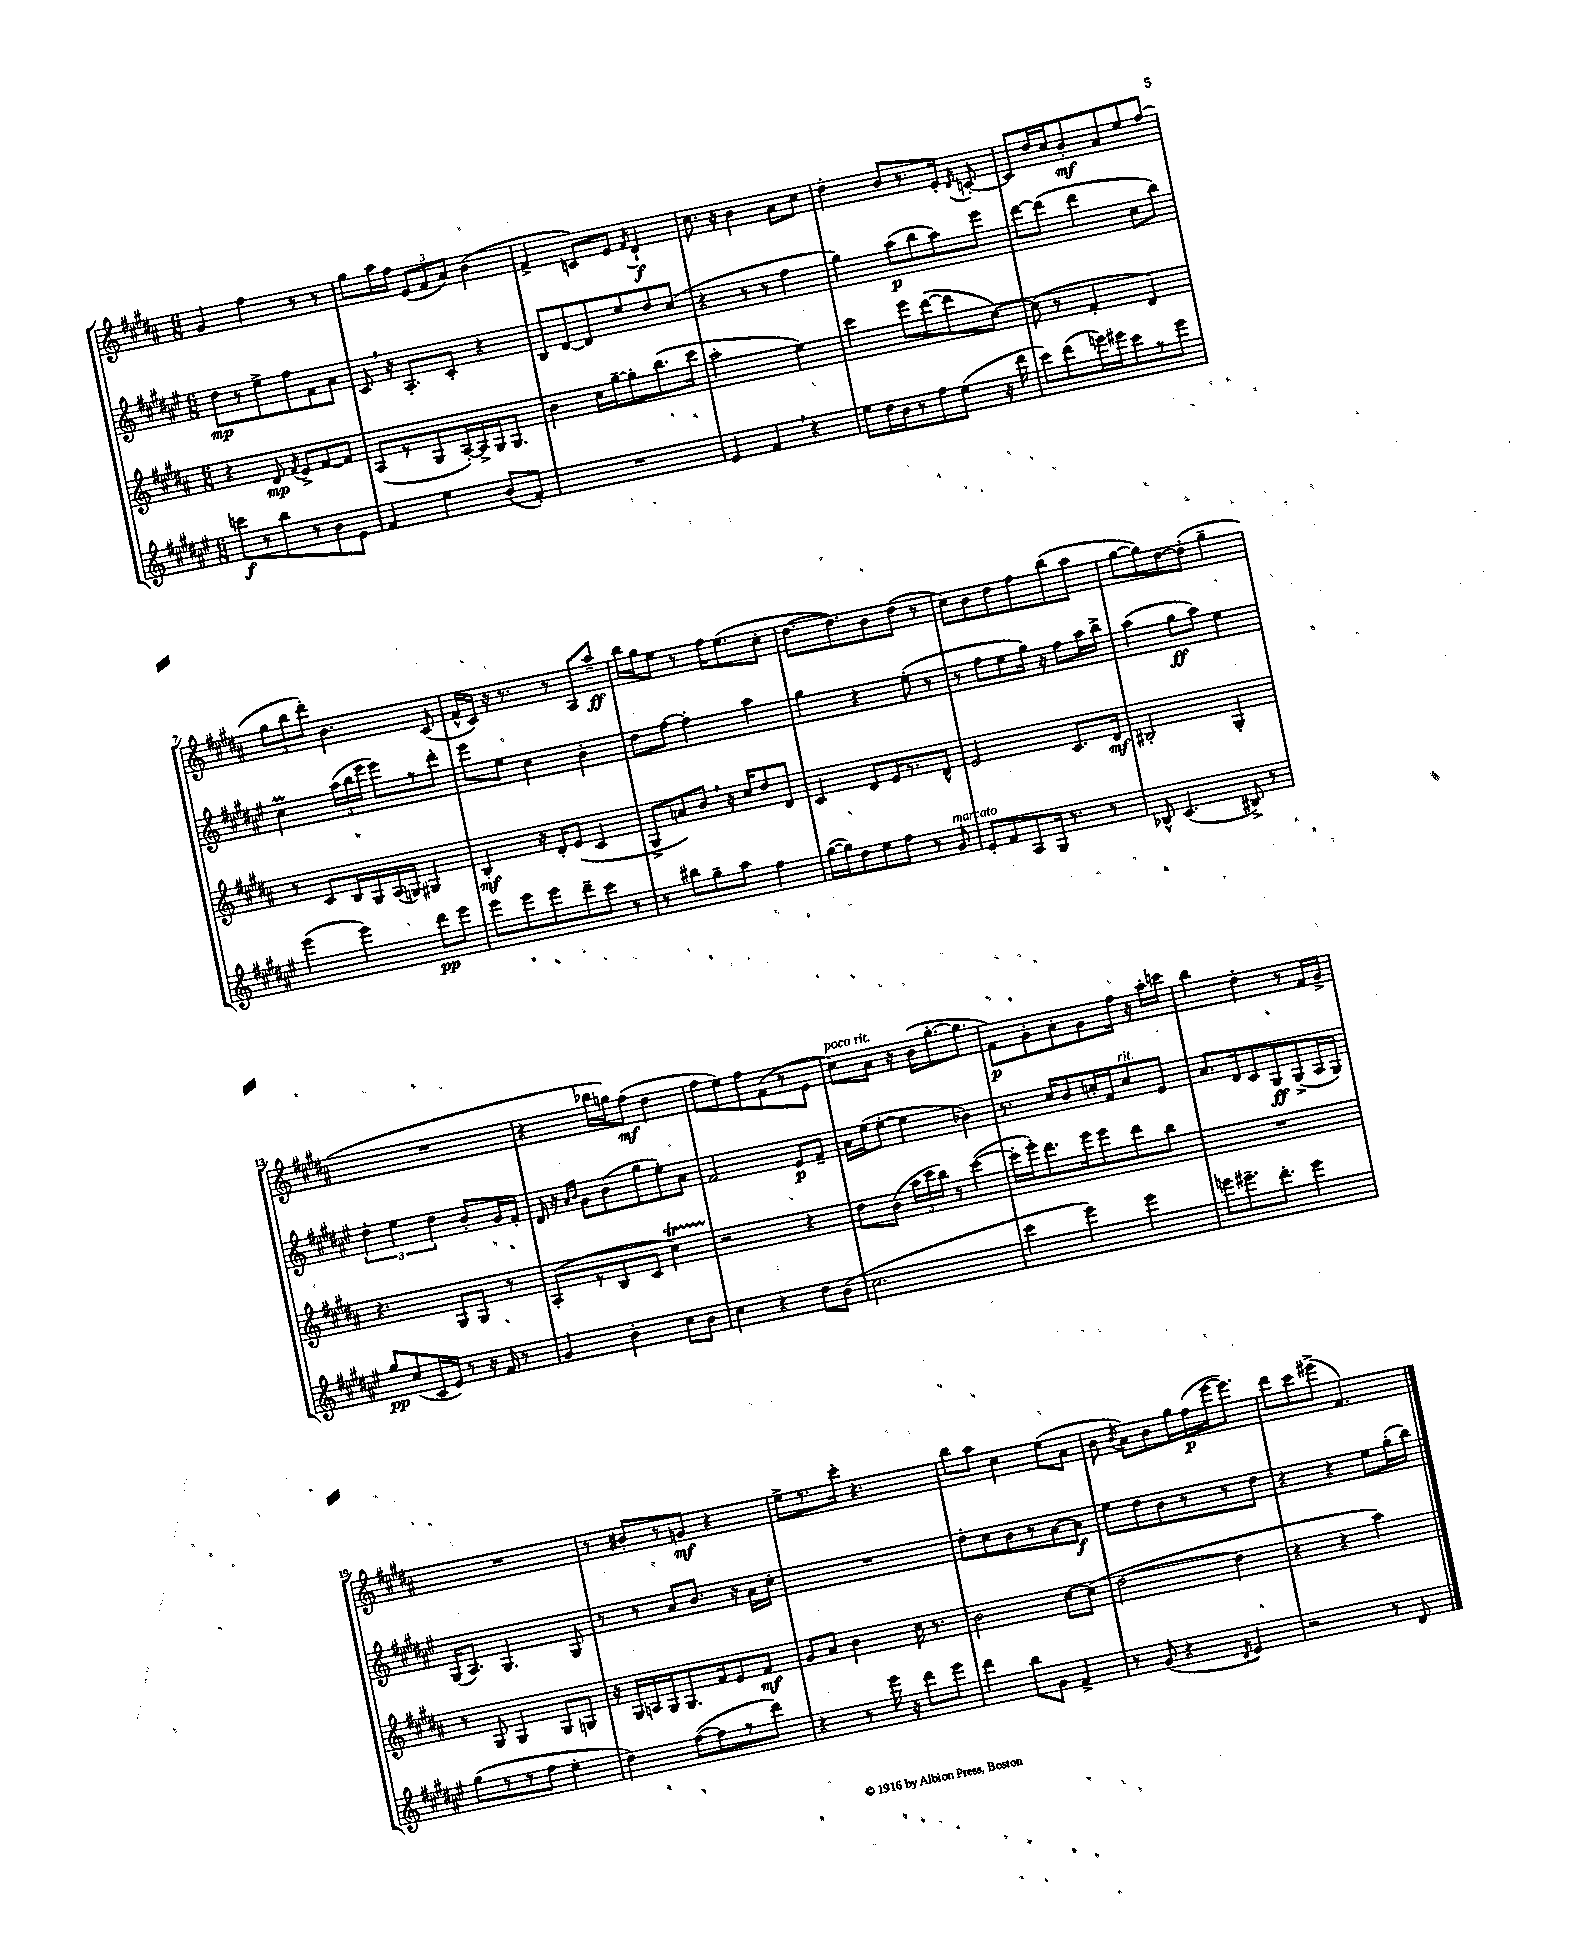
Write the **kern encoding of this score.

**kern	**dynam	**kern	**dynam	**kern	**dynam	**kern	**dynam
*part4	*part4	*part3	*part3	*part2	*part2	*part1	*part1
*staff4	*staff4	*staff3	*staff3	*staff2	*staff2	*staff1	*staff1
*clefG2	*	*clefG2	*	*clefG2	*	*clefG2	*
*k[f#c#g#d#a#e#]	*	*k[f#c#g#d#a#]	*	*k[f#c#g#d#a#e#]	*	*k[f#c#g#d#a#]	*
*M6/8	*	*M6/8	*	*M6/8	*	*M6/8	*
=1	=1	=1	=1	=1	=1	=1	=1
8cccn\L	f	4r	.	8dd#\L	mp	4g#/	.
8r	.	.	.	8r	.	.	.
8bb\	.	8d#/	mp	8ee#^\	.	4ff#\	.
.	.	8qf#/	.	.	.	.	.
8r	.	8e^/L	.	8ff#\	.	.	.
8b\	.	[8f#/	.	8f#\	.	8r	.
8e#\J	.	8f#/J]	.	8a#\J	.	8r	.
=2	=2	=2	=2	=2	=2	=2	=2
4f#/	.	(8A#/L	.	8c#,/	.	8gg#\L	.
.	.	8r	.	16r	.	16aa#\L	.
.	.	.	.	8.A#'/L	.	16ff#\JJ	.
4ee#\	.	8G#/	.	.	.	(12e/L	.
.	.	.	.	.	.	12f#/	.
.	.	[16A#'/L)	.	8c#'/J	.	.	.
.	.	.	.	.	.	12a#/J)	.
.	.	16A#^/]	.	.	.	.	.
(8b/L	.	16G#/J	.	4r	.	(4b\	.
.	.	8.G#/J	.	.	.	.	.
8f#'/J)	.	.	.	.	.	.	.
=3	=3	=3	=3	=3	=3	=3	=3
2.r	.	4b\	.	8B/L	.	4f#^/	.
.	.	.	.	[8d#/	.	.	.
.	.	16cc#\LL	.	8d#/]	.	8cn/L)	.
.	.	[16gg#~\J	.	.	.	.	.
.	.	8gg#'\]	.	8ee#/	.	8e/J	.
.	.	.	.	.	.	8qf#/	.
.	.	(8.bb\	.	8dd#/	.	4d#`/	f
.	.	.	.	(8cc#/J	.	.	.
.	.	16ccc#\Jk	.	.	.	.	.
=4	=4	=4	=4	=4	=4	=4	=4
4e#/	.	2aa#'\	.	4r	.	8.cc#\	.
.	.	.	.	.	.	16r	.
4f#,/	.	.	.	8r	.	4b\	.
.	.	.	.	8r	.	.	.
4r	.	4ee\)	.	4ff#\	.	8a#\L	.
.	.	.	.	.	.	8cc#\J	.
=5	=5	=5	=5	=5	=5	=5	=5
8ee#\L	.	4ccc#\	.	4gg#\)	.	4dd#'\	.
16dd#\L	.	.	.	.	.	.	.
16b\J	.	.	.	.	.	.	.
8r	.	8eee\L	.	(8aa#\L	p	8b/L	.
8ff#\	.	([8ddd#\	.	8bb\	.	8.r	.
(8ee#\J	.	8ddd#\]	.	8aa#\)	.	.	.
.	.	.	.	.	.	16e'/Jk	.
.	.	.	.	.	.	8qd#/	.
16r	.	[8cc#\J)	.	8eee#\J	.	[8cn'/	.
16ddd#\	.	.	.	.	.	.	.
=6	=6	=6	=6	=6	=6	=6	=6
8ccc#\L)	.	(8cc#\]	.	[8ddd#\L	.	8c/L]	.
(8ddd#\	.	8r	.	(8ddd#\J]	.	16dd#/L	.
.	.	.	.	.	.	16cc#/J	.
16eeen\L)	.	4f#'/	.	4ddd#\	.	8b'/	mf
16eee#X\J	.	.	.	.	.	.	.
8ccc#\	.	.	.	.	.	8a#/	.
8r	.	4d#/)	.	8cc#\L	.	8ee/	.
8eee#\J	.	.	.	8bb\J)	.	(8ff#/J	.
!!LO:LB:g=z
=7	=7	=7	=7	=7	=7	=7	=7
(4eee#\	.	8r	.	4cc#M\	.	12gg#\L	.
.	.	.	.	.	.	12bb\	.
.	.	8c#/L	.	.	.	.	.
.	.	.	.	.	.	12ddd#'\J)	.
4eee#\)	.	16B/L	.	(24aa#\LL	.	4.b\	.
.	.	.	.	24bb\	.	.	.
.	.	16G#/	.	.	.	.	.
.	.	.	.	24eee#\JJ	.	.	.
.	.	(16A#/	.	8eee#\L)	.	.	.
.	.	16Gn/JJ)	.	.	.	.	.
8ddd#\L	pp	4G#X/	.	8r	.	.	.
8eee#\J	.	.	.	8ddd#'\J	.	(8c#/	.
=8	=8	=8	=8	=8	=8	=8	=8
8eee#\L	.	4B'/	mf	8eee#\L	.	16f#^^/LL	.
.	.	.	.	.	.	16c#/JJ)	.
8eee#\	.	.	.	8ee#\J	.	16r	.
.	.	.	.	.	.	8.r	.
8eee#\	.	16r	.	4cc#\	.	.	.
.	.	16d#'/KL	.	.	.	.	.
8ddd#~\	.	(8e/J	.	.	.	8r	.
8ccc#\J	.	4c#/	.	4b'\	.	8A#/L	.
8r	.	.	.	.	.	8aa#~/J	ff
=9	=9	=9	=9	=9	=9	=9	=9
8r	.	8G#^/L	.	8dd#\L	.	16bb\LL	.
.	.	.	.	.	.	16gg#\J	.
8bb#X\L	.	8an/)	.	[8ff#\J	.	8ee\J	.
8gg#~\	.	8b,/J	.	4ff#'\]	.	8r	.
8aa#\J	.	16r	.	.	.	16ff#\KL	.
.	.	16cc#/KL	.	.	.	(8.ee\	.
4ff#\	.	8dd#/	.	4aa#\	.	.	.
.	.	8d#/J	.	.	.	8cc#'\J	.
=10	=10	=10	=10	=10	=10	=10	=10
([16gg#\LL	.	4c#/	.	4gg#\	.	[8.dd#\L	.
16gg#\J])	.	.	.	.	.	.	.
8dd#\	.	.	.	.	.	.	.
.	.	.	.	.	.	8.dd#\])	.
8ee#\	.	8d#/L	.	4r	.	.	.
8ff#\J	.	16e/K	.	.	.	8b\	.
.	.	8.r	.	.	.	.	.
8r	.	.	.	(8ee#'\	.	(8dd#\J	.
!LO:TX:a:i:t=marcato	!	!	!	!	!	!	!
8g#/	.	8d#^^/J	.	8r	.	8r	.
=11	=11	=11	=11	=11	=11	=11	=11
8e#'/L	.	2e/	.	8r	.	8cc#\L)	.
8f#/	.	.	.	8ff#\L	.	8b\	.
8A#/	.	.	.	8ee#\	.	8dd#\	.
16G#/Jk	.	.	.	16gg#\Jk)	.	8ff#\	.
8.r	.	.	.	16r	.	.	.
.	.	8.c#/L	.	8ff#\L	.	(8bb\	.
8r	.	.	.	16aa#\L	.	8aa#\J	.
.	.	16d#/Jk	mf	16bb^\JJ	.	.	.
=12	=12	=12	=12	=12	=12	=12	=12
8B-X^^/	.	2B#X'/	.	(4aa#\	.	[8gg#\L	.
(4.c#/	.	.	.	.	.	8gg#\])	.
.	.	.	.	8gg#\L	ff	[8dd#\	.
.	.	.	.	8aa#\J)	.	(8dd#'\J]	.
8B#X^/)	.	4G#'/	.	4ee#\	.	4gg#~\	.
8r	.	.	.	.	.	.	.
!!LO:LB:g=z
=13	=13	=13	=13	=13	=13	=13	=13
8gg#/L	pp	4.r	.	6dd#'\	.	2.r	.
(8cc#/	.	.	.	.	.	.	.
.	.	.	.	6ee#\	.	.	.
16c#/L	.	.	.	.	.	.	.
16e#/JJ)	.	.	.	.	.	.	.
.	.	.	.	6dd#\	.	.	.
8r	.	8G#/L	.	.	.	.	.
16r	.	8G#/J	.	8b'/L	.	.	.
16f#/	.	.	.	.	.	.	.
8r	.	8r	.	16g#/L	.	.	.
.	.	.	.	16f#'/JJ	.	.	.
=14	=14	=14	=14	=14	=14	=14	=14
4g#/	.	(8A#'/L	.	16d#/	.	4r	.
.	.	.	.	16r	.	.	.
.	.	.	.	16qqa#/LL	.	.	.
.	.	.	.	16qqb/JJ	.	.	.
.	.	8r	.	8g#\L	.	.	.
4b'\	.	8B/	.	(8b\	.	16bb-X\LL	.
.	.	.	.	.	.	16ggn\J)	.
.	.	8c#/J	.	8gg#\	.	(8ff#\J	mf
8cc#\L	.	4cc#T\)	.	8ee#'\)	.	4dd#\	.
8b\J	.	.	.	8a#\J	.	.	.
=15	=15	=15	=15	=15	=15	=15	=15
4cc#\	.	2r	.	2f#/	.	8ff#\L	.
.	.	.	.	.	.	8ee\)	.
4r	.	.	.	.	.	8ff#\	.
.	.	.	.	.	.	(8f#\	.
8dd#\L	.	4r	.	8e#/L	p	8r	.
(8b\J	.	.	.	8f#~/J	.	8e\J	.
=16	=16	=16	=16	=16	=16	=16	=16
!	!	!	!	!	!	!LO:TX:a:i:t=poco rit.	!
2.cc#\	.	8dd#\L	.	16a#\LL	.	8cc#\L)	.
.	.	.	.	(16ee#\J	.	.	.
.	.	(8b\J	.	[8ee#'\J	.	8a#\J	.
.	.	24aa#\LL	.	4ee#\]	.	16r	.
.	.	24ccc#\	.	.	.	.	.
.	.	.	.	.	.	(16b\KL	.
.	.	24bb\JJ)	.	.	.	.	.
.	.	8r	.	.	.	[8.gg#'\	.
.	.	([4ccc#\	.	4b-X\)	.	.	.
.	.	.	.	.	.	8.gg#\J]	.
=17	=17	=17	=17	=17	=17	=17	=17
4ccc#\	.	16ccc#'\LL]	.	8.r	.	8f#\L)	p
.	.	16eee'\J)	.	.	.	.	.
.	.	8.ddd#\	.	.	.	8g#'\	.
.	.	.	.	16cc#/KL	.	.	.
4eee#\)	.	.	.	8b/	.	8a#'\	.
.	.	16eee\k	.	.	.	.	.
.	.	8eee\	.	16ccn'/L	.	8g#\	.
.	.	.	.	16f#/J	.	.	.
!	!	!	!	!LO:TX:a:i:t=rit.	!	!	!
4eee#\	.	8ddd#\	.	8cc/	.	16ff#\Jk	.
.	.	.	.	.	.	16r	.
.	.	8bb\J	.	8e#/J	.	16aa#'\LL	.
.	.	.	.	.	.	16cccn\JJ	.
=18	=18	=18	=18	=18	=18	=18	=18
8eeen\L	.	2.r	.	8.a#/L	.	4bb\	.
8.eee#X~\	.	.	.	.	.	.	.
.	.	.	.	16d#/k	.	.	.
.	.	.	.	8c#/	.	4dd#'\	.
8.ddd#'\J	.	.	.	.	.	.	.
.	.	.	.	8G#/	ff	.	.
4eee#\	.	.	.	(8G#^/	.	8r	.
.	.	.	.	16A#/L	.	16f#/LL	.
.	.	.	.	16G#/JJ)	.	16g#^/JJ	.
!!LO:LB:g=z
=19	=19	=19	=19	=19	=19	=19	=19
(8gg#\L	.	8r	.	(16G#/KL	.	2.r	.
.	.	.	.	8.A#/J)	.	.	.
8r	.	8G#/	.	.	.	.	.
8r	.	4G#/	.	4.G#/	.	.	.
8ff#\J	.	.	.	.	.	.	.
4ee#'\	.	8G#/L	.	.	.	.	.
.	.	8Gn/J	.	8G#/	.	.	.
=20	=20	=20	=20	=20	=20	=20	=20
4dd#\)	.	16r	.	8r	.	8r	.
.	.	16G#/LL	.	.	.	.	.
.	.	16An/	.	8r	.	8b#X'/L	.
.	.	16G#/J	.	.	.	.	.
([8ff#\L	.	8.G#/	.	8a#/L	.	8r	.
8ff#\]	.	.	.	8.b/J	.	8gn/J	mf
.	.	16f#/k	.	.	.	.	.
8r	.	8e/	.	.	.	4r	.
.	.	.	.	16r	.	.	.
8ddd#\J)	.	8f#/J	mf	16a#\LL	.	.	.
.	.	.	.	16cc#'\JJ	.	.	.
=21	=21	=21	=21	=21	=21	=21	=21
4r	.	8g#/L	.	2.r	.	8ee^\L	.
.	.	8a#/J	.	.	.	8.r	.
8r	.	4b\	.	.	.	.	.
.	.	.	.	.	.	16ccc#'\Jk	.
16eee#\	.	.	.	.	.	4.r	.
16r	.	.	.	.	.	.	.
8ddd#\L	.	16cc#\	.	.	.	.	.
.	.	8.r	.	.	.	.	.
8eee#\J	.	.	.	.	.	.	.
=22	=22	=22	=22	=22	=22	=22	=22
4ddd#\	.	2b\	.	8dd#'\L	.	8bb\L	.
.	.	.	.	8cc#\	.	8aa#\J	.
8bb\L	.	.	.	8b\	.	4cc#\	.
8g#\J	.	.	.	8r	.	.	.
4f#^/	.	[8cc#\L	.	[8a#\	.	(8ee\L	.
.	.	(8cc#\J]	.	8a#\J]	f	8a#\J	.
=23	=23	=23	=23	=23	=23	=23	=23
8r	.	[2dd#\	.	8ee#\L	.	8b\	.
.	.	.	.	.	.	8qb/	.
(8g#/	.	.	.	8dd#\	.	8a#\L)	.
4r	.	.	.	8b\	.	8b\	.
.	.	.	.	8r	.	16gg#\L	.
.	.	.	.	.	.	(16ff#\	p
8qd#/	.	.	.	.	.	.	.
4e#/)	.	4dd#\]	.	8r	.	[16eee\J	.
.	.	.	.	.	.	8.eee\J])	.
.	.	.	.	8dd#\J	.	.	.
=24	=24	=24	=24	=24	=24	=24	=24
2r	.	4r	.	4r	.	8ddd#\L	.
.	.	.	.	.	.	8ccc#\	.
.	.	4r	.	4r	.	(8eee#X^\J	.
.	.	.	.	.	.	4.f#/)	.
8r	.	4aa#\)	.	8ee#\L	.	.	.
8d#/	.	.	.	(16gg#'\L	.	.	.
.	.	.	.	16bb\JJ)	.	.	.
==	==	==	==	==	==	==	==
*-	*-	*-	*-	*-	*-	*-	*-
